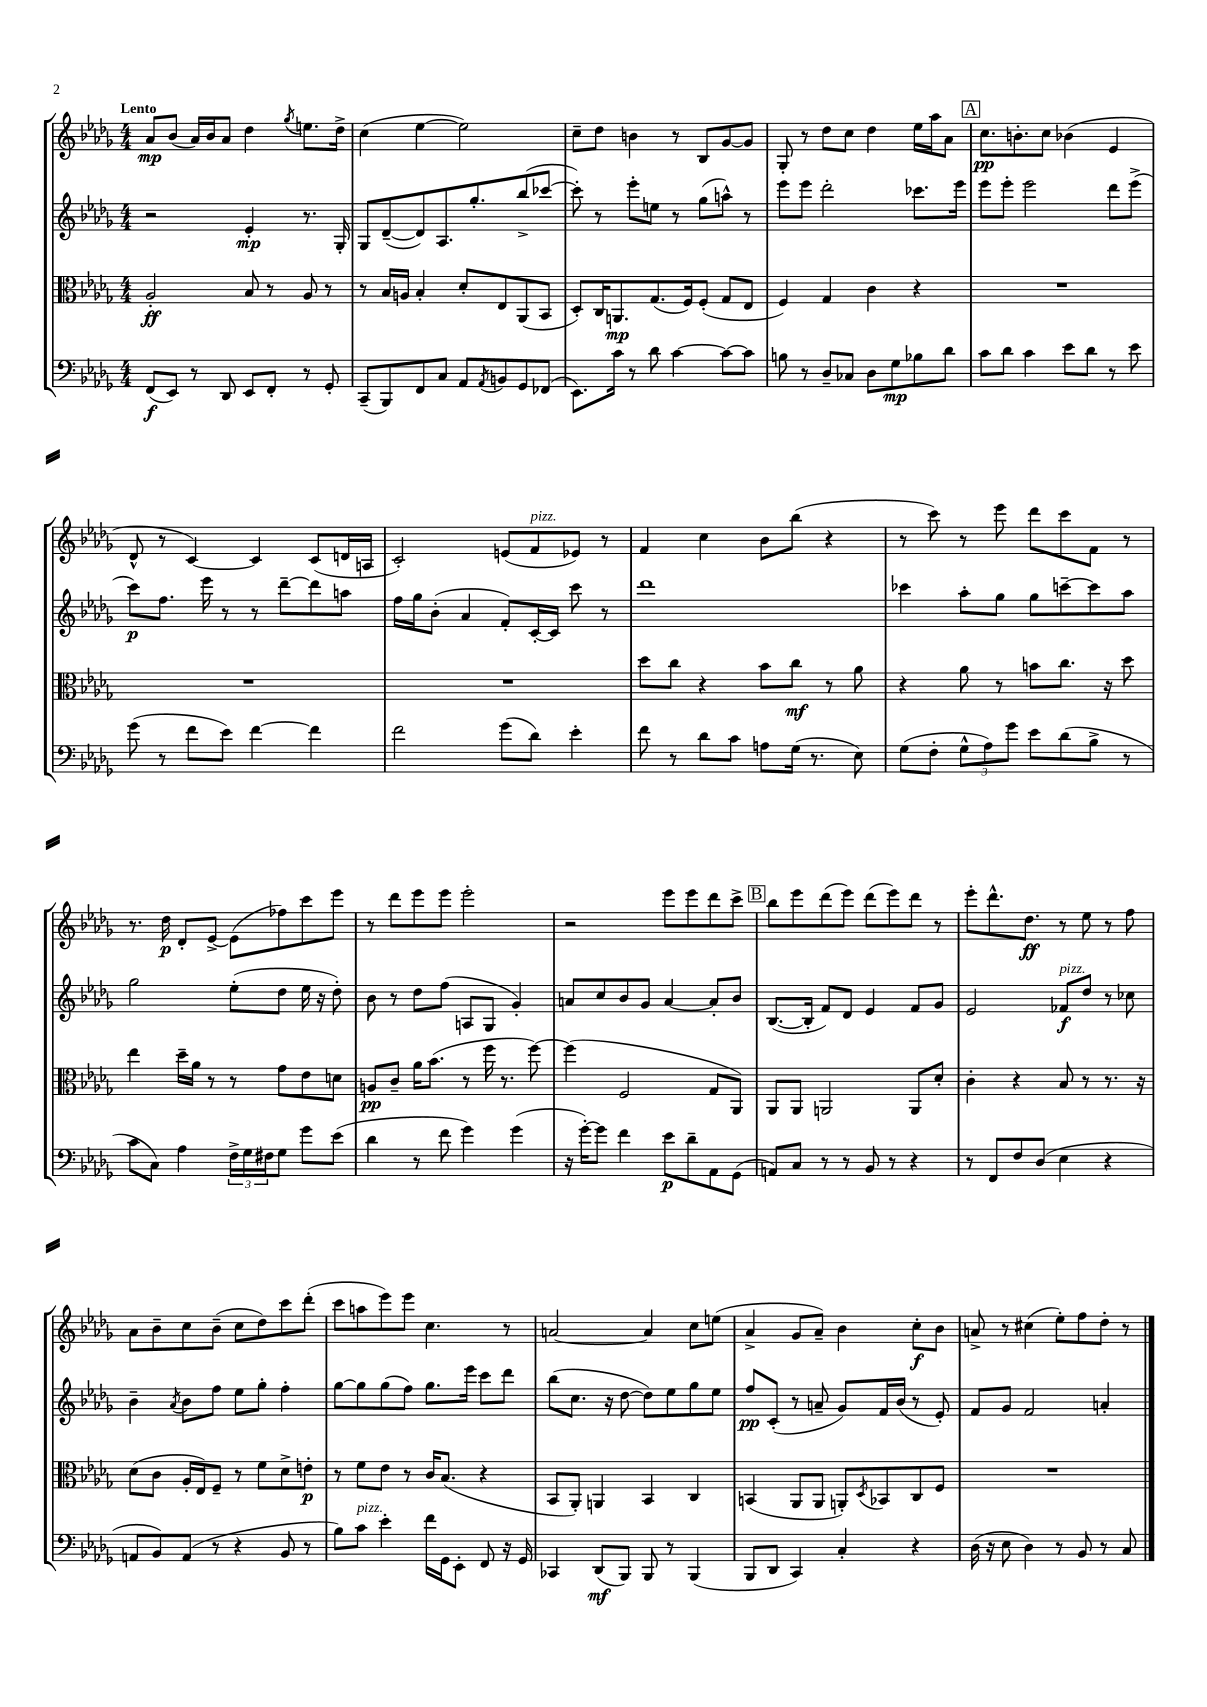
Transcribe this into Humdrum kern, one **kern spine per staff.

**kern	**dynam	**kern	**dynam	**kern	**dynam	**kern	**dynam
*part4	*part4	*part3	*part3	*part2	*part2	*part1	*part1
*staff4	*staff4	*staff3	*staff3	*staff2	*staff2	*staff1	*staff1
*clefF4	*	*clefC3	*	*clefG2	*	*clefG2	*
*k[b-e-a-d-g-]	*	*k[b-e-a-d-g-]	*	*k[b-e-a-d-g-]	*	*k[b-e-a-d-g-]	*
*M4/4	*	*M4/4	*	*M4/4	*	*M4/4	*
=1	=1	=1	=1	=1	=1	=1	=1
!	!	!	!	!	!	!LO:TX:a:B:t=Lento	!
(8FF/L	f	2A-'/	ff	2r	.	8a-/L	mp
8EE-/J)	.	.	.	.	.	(8b-/J	.
8r	.	.	.	.	.	16a-/LL)	.
.	.	.	.	.	.	16b-/J	.
8DD-/	.	.	.	.	.	8a-/J	.
8EE-/L	.	8B-/	.	4e-'/	mp	4dd-\	.
8FF'/J	.	8r	.	.	.	.	.
.	.	.	.	.	.	8qgg-/	.
8r	.	8A-/	.	8.r	.	8.een\L	.
8GG-'/	.	8r	.	.	.	.	.
.	.	.	.	16G-'/	.	16dd-^\Jk	.
=2	=2	=2	=2	=2	=2	=2	=2
(8CC~/L	.	8r	.	8G-/L	.	(4cc\	.
8BBB-/)	.	16B-/LL	.	([8d-~/	.	.	.
.	.	16An/JJ	.	.	.	.	.
8FF/	.	4B-'/	.	8d-/])	.	[4ee-\	.
8C/J	.	.	.	8.A-/	.	.	.
8AA-/L	.	8d-'/L	.	.	.	2ee-\])	.
.	.	.	.	8.gg-'/	.	.	.
8qAA-/	.	.	.	.	.	.	.
8BBn/	.	8E-/	.	.	.	.	.
8GG-/	.	(8AA-/	.	(8bb-^/	.	.	.
(8FF-X/J	.	8BB-/J	.	[8ccc-X/J	.	.	.
=3	=3	=3	=3	=3	=3	=3	=3
8.EE-\L)	.	8D-'/L)	.	8ccc-'\])	.	8cc~\L	.
.	.	16C/K	.	8r	.	8dd-\J	.
16c\Jk	.	8.AAn/	mp	.	.	.	.
8r	.	.	.	8eee-'\L	.	4bn\	.
8d-\	.	(8.G-/	.	8een\J	.	.	.
[4c\	.	.	.	8r	.	8r	.
.	.	16F/k)	.	.	.	.	.
.	.	(8F'/J	.	(8gg-\L	.	8B-/L	.
8c\L_	.	8G-/L	.	8aan^^\J)	.	[8g-/	.
8c\J]	.	8E-/J	.	8r	.	8g-/J]	.
=4	=4	=4	=4	=4	=4	=4	=4
8Bn\	.	4F/)	.	8eee-\L	.	8G-'/	.
8r	.	.	.	8eee-\J	.	8r	.
8D-~/L	.	4G-/	.	2ddd-'\	.	8dd-\L	.
8C-X/J	.	.	.	.	.	8cc\J	.
8D-\L	.	4c\	.	.	.	4dd-\	.
8G-\	mp	.	.	.	.	.	.
8B-X\	.	4r	.	8.ccc-X\L	.	16ee-\LL	.
.	.	.	.	.	.	16aa-\J	.
8d-\J	.	.	.	.	.	8a-\J	.
.	.	.	.	16eee-\Jk	.	.	.
!!LO:REH:place=s1:t=A
=5	=5	=5	=5	=5	=5	=5	=5
8c\L	.	1r	.	8eee-\L	.	8.cc\L	pp
8d-\J	.	.	.	8eee-'\J	.	.	.
.	.	.	.	.	.	8.bn'\	.
4c\	.	.	.	2eee-\	.	.	.
.	.	.	.	.	.	8cc\J	.
8e-\L	.	.	.	.	.	(4b-X\	.
8d-\J	.	.	.	.	.	.	.
8r	.	.	.	8ddd-\L	.	4e-/	.
8e-\	.	.	.	(8eee-^\J	.	.	.
!!LO:LB:g=z
=6	=6	=6	=6	=6	=6	=6	=6
(8g-\	.	1r	.	8ccc\L)	p	8d-^^/	.
8r	.	.	.	8.ff\J	.	8r	.
8f\L	.	.	.	.	.	[4c/)	.
.	.	.	.	16eee-\	.	.	.
8e-\J)	.	.	.	8r	.	.	.
[4f\	.	.	.	8r	.	4c/]	.
.	.	.	.	[8ddd-~\L	.	.	.
4f\]	.	.	.	8ddd-\]	.	(8c/L	.
.	.	.	.	8aan\J	.	16dn/L	.
.	.	.	.	.	.	16An/JJ	.
=7	=7	=7	=7	=7	=7	=7	=7
2f\	.	1r	.	16ff\LL	.	2c'/)	.
.	.	.	.	16gg-\J	.	.	.
.	.	.	.	(8b-'\J	.	.	.
.	.	.	.	4a-/	.	.	.
(8g-\L	.	.	.	8f'/L)	.	(8en/L	.
!	!	!	!	!	!	!LO:TX:a:i:t=pizz.	!
8d-\J)	.	.	.	[16c'/L	.	8f/	.
.	.	.	.	16c/JJ]	.	.	.
4e-'\	.	.	.	8ccc\	.	8e-X/J)	.
.	.	.	.	8r	.	8r	.
=8	=8	=8	=8	=8	=8	=8	=8
8f\	.	8dd-\L	.	1ddd-	.	4f/	.
8r	.	8cc\J	.	.	.	.	.
8d-\L	.	4r	.	.	.	4cc\	.
8c\J	.	.	.	.	.	.	.
8An\L	.	8b-\L	.	.	.	8b-\L	.
(16G-\Jk	.	8cc\J	mf	.	.	(8bb-\J	.
8.r	.	.	.	.	.	.	.
.	.	8r	.	.	.	4r	.
8E-\)	.	8a-\	.	.	.	.	.
=9	=9	=9	=9	=9	=9	=9	=9
(8G-\L	.	4r	.	4ccc-X\	.	8r	.
8F'\J	.	.	.	.	.	8ccc\)	.
12G-^^\L	.	8a-\	.	8aa-'\L	.	8r	.
12A-\)	.	.	.	.	.	.	.
.	.	8r	.	8gg-\J	.	8eee-\	.
12g-\J	.	.	.	.	.	.	.
8e-\L	.	8bn\L	.	8gg-\L	.	8ddd-\L	.
(8d-\	.	8.cc\J	.	[8cccn~\	.	8ccc\	.
8B-^\J	.	.	.	8ccc\]	.	8f\J	.
.	.	16r	.	.	.	.	.
8r	.	8dd-\	.	8aa-\J	.	8r	.
!!LO:LB:g=z
=10	=10	=10	=10	=10	=10	=10	=10
8c\L	.	4ee-\	.	2gg-\	.	8.r	.
8C\J)	.	.	.	.	.	.	.
.	.	.	.	.	.	16dd-\	p
4A-\	.	16dd-~\LL	.	.	.	8d-'/L	.
.	.	16a-\JJ	.	.	.	.	.
.	.	8r	.	.	.	[8e-^/J	.
24F^\LL	.	8r	.	(8ee-'\L	.	(8e-\L]	.
24G-\	.	.	.	.	.	.	.
24F#X\J	.	.	.	.	.	.	.
8G-\J	.	8g-\L	.	8dd-\J	.	8ff-X\)	.
8g-\L	.	8e-\	.	16ee-\	.	8ccc\	.
.	.	.	.	16r	.	.	.
(8e-\J	.	8dn\J	.	8dd-'\)	.	8eee-\J	.
=11	=11	=11	=11	=11	=11	=11	=11
4d-\	.	8An/L	pp	8b-\	.	8r	.
.	.	8c~/J	.	8r	.	8ddd-\L	.
8r	.	16a-\KL	.	8dd-\L	.	8eee-\	.
.	.	(8.b-\J	.	.	.	.	.
8f\	.	.	.	(8ff\J	.	8eee-\J	.
4g-\)	.	8r	.	8An/L	.	2eee-'\	.
.	.	16ff\	.	8G-/J	.	.	.
.	.	8.r	.	.	.	.	.
(4g-\	.	.	.	4g-'/)	.	.	.
.	.	[8ff\)	.	.	.	.	.
=12	=12	=12	=12	=12	=12	=12	=12
16r	.	(4ff\]	.	8an/L	.	2r	.
[16g-'\KL)	.	.	.	.	.	.	.
8g-\J]	.	.	.	8cc/	.	.	.
4f\	.	2F/	.	8b-/	.	.	.
.	.	.	.	8g-/J	.	.	.
8e-\L	p	.	.	[4a/	.	8eee-\L	.
8d-~\	.	.	.	.	.	8eee-\	.
8AA-\	.	8G-/L	.	8a'/L]	.	8ddd-\	.
(8GG-\J	.	8AA-/J)	.	8b-/J	.	8ccc^\J	.
!!LO:REH:place=s1:t=B
=13	=13	=13	=13	=13	=13	=13	=13
8AAn/L)	.	8AA-/L	.	([8.B-/L	.	8bb-\L	.
8C/J	.	8AA-/J	.	.	.	8eee-\	.
.	.	.	.	16B-'/Jk]	.	.	.
8r	.	2AAn/	.	8f/L)	.	(8ddd-\	.
8r	.	.	.	8d-/J	.	8eee-\J)	.
8BB-/	.	.	.	4e-/	.	(8ddd-\L	.
8r	.	.	.	.	.	8eee-\)	.
4r	.	8AA/L	.	8f/L	.	8ddd-\J	.
.	.	8d-'/J	.	8g-/J	.	8r	.
=14	=14	=14	=14	=14	=14	=14	=14
8r	.	4c'\	.	2e-/	.	8eee-'\L	.
8FF/L	.	.	.	.	.	8.ddd-^^\	.
8F/	.	4r	.	.	.	.	.
.	.	.	.	.	.	8.dd-\J	ff
(8D-/J	.	.	.	.	.	.	.
!	!	!	!	!LO:TX:a:i:t=pizz.	!	!	!
4E-\	.	8B-/	.	8f-X/L	f	8r	.
.	.	8r	.	8dd-/J	.	8ee-\	.
4r	.	8.r	.	8r	.	8r	.
.	.	.	.	8cc-X\	.	8ff\	.
.	.	16r	.	.	.	.	.
!!LO:LB:g=z
=15	=15	=15	=15	=15	=15	=15	=15
8AAn/L	.	(8d-\L	.	4b-~\	.	8a-\L	.
8BB-/)	.	8c\J	.	.	.	8b-~\	.
.	.	.	.	8qa-/	.	.	.
(8AA/J	.	16A-'/LL	.	8b-\L	.	8cc\	.
.	.	16E-/J)	.	.	.	.	.
8r	.	8F~/J	.	8ff\J	.	(8b-~\J	.
4r	.	8r	.	8ee-\L	.	8cc\L	.
.	.	8f\L	.	8gg-'\J	.	8dd-\)	.
8BB-/	.	8d-^\	.	4ff'\	.	8ccc\	.
8r	.	8en'\J	p	.	.	(8ddd-'\J	.
=16	=16	=16	=16	=16	=16	=16	=16
8B-\L)	.	8r	.	[8gg-\L	.	8ccc\L	.
!LO:TX:a:i:t=pizz.	!	!	!	!	!	!	!
8c\J	.	8f\L	.	8gg-\]	.	8aan\	.
4e-'\	.	8e-\J	.	(8gg-\	.	8eee-\)	.
.	.	8r	.	8ff\J)	.	8eee-\J	.
16f\LL	.	16c/KL	.	8.gg-\L	.	4.cc\	.
16GG-\J	.	(8.B-/J	.	.	.	.	.
8EE-'\J	.	.	.	.	.	.	.
.	.	.	.	16eee-\Jk	.	.	.
8FF/	.	4r	.	8ccc\L	.	.	.
16r	.	.	.	8ddd-\J	.	8r	.
16GG-/	.	.	.	.	.	.	.
=17	=17	=17	=17	=17	=17	=17	=17
4CC-X/	.	8BB-/L	.	(8bb-\L	.	[2an/	.
.	.	8AA-'/J)	.	8.cc\J	.	.	.
(8DD-/L	mf	4AAn/	.	.	.	.	.
.	.	.	.	16r	.	.	.
8BBB-/J)	.	.	.	[8dd-\	.	.	.
8BBB-/	.	4BB-/	.	8dd-\L])	.	4a/]	.
8r	.	.	.	8ee-\	.	.	.
(4BBB-/	.	4C/	.	8gg-\	.	8cc\L	.
.	.	.	.	8ee-\J	.	(8een\J	.
=18	=18	=18	=18	=18	=18	=18	=18
8BBB-/L	.	(4BBn/	.	8ff/L	pp	4a-^/	.
8DD-/J	.	.	.	(8c'/J	.	.	.
4CC/)	.	8AA-/L	.	8r	.	8g-/L	.
.	.	8AA-/J	.	8an~/	.	8a-~/J)	.
4C'/	.	8AAn'/L)	.	8g-/L)	.	4b-\	.
.	.	8qD-/	.	.	.	.	.
.	.	8BB-X/	.	16f/L	.	.	.
.	.	.	.	(16b-/JJ	.	.	.
4r	.	8C/	.	8r	.	8cc'\L	f
.	.	8F/J	.	8e-'/)	.	8b-\J	.
=19	=19	=19	=19	=19	=19	=19	=19
(16D-\	.	1r	.	8f/L	.	8an^/	.
16r	.	.	.	.	.	.	.
8E-\	.	.	.	8g-/J	.	8r	.
4D-\)	.	.	.	2f/	.	(4cc#X\	.
8r	.	.	.	.	.	8ee-'\L)	.
8BB-/	.	.	.	.	.	8ff\	.
8r	.	.	.	4an'/	.	8dd-'\J	.
8C/	.	.	.	.	.	8r	.
==	==	==	==	==	==	==	==
*-	*-	*-	*-	*-	*-	*-	*-
